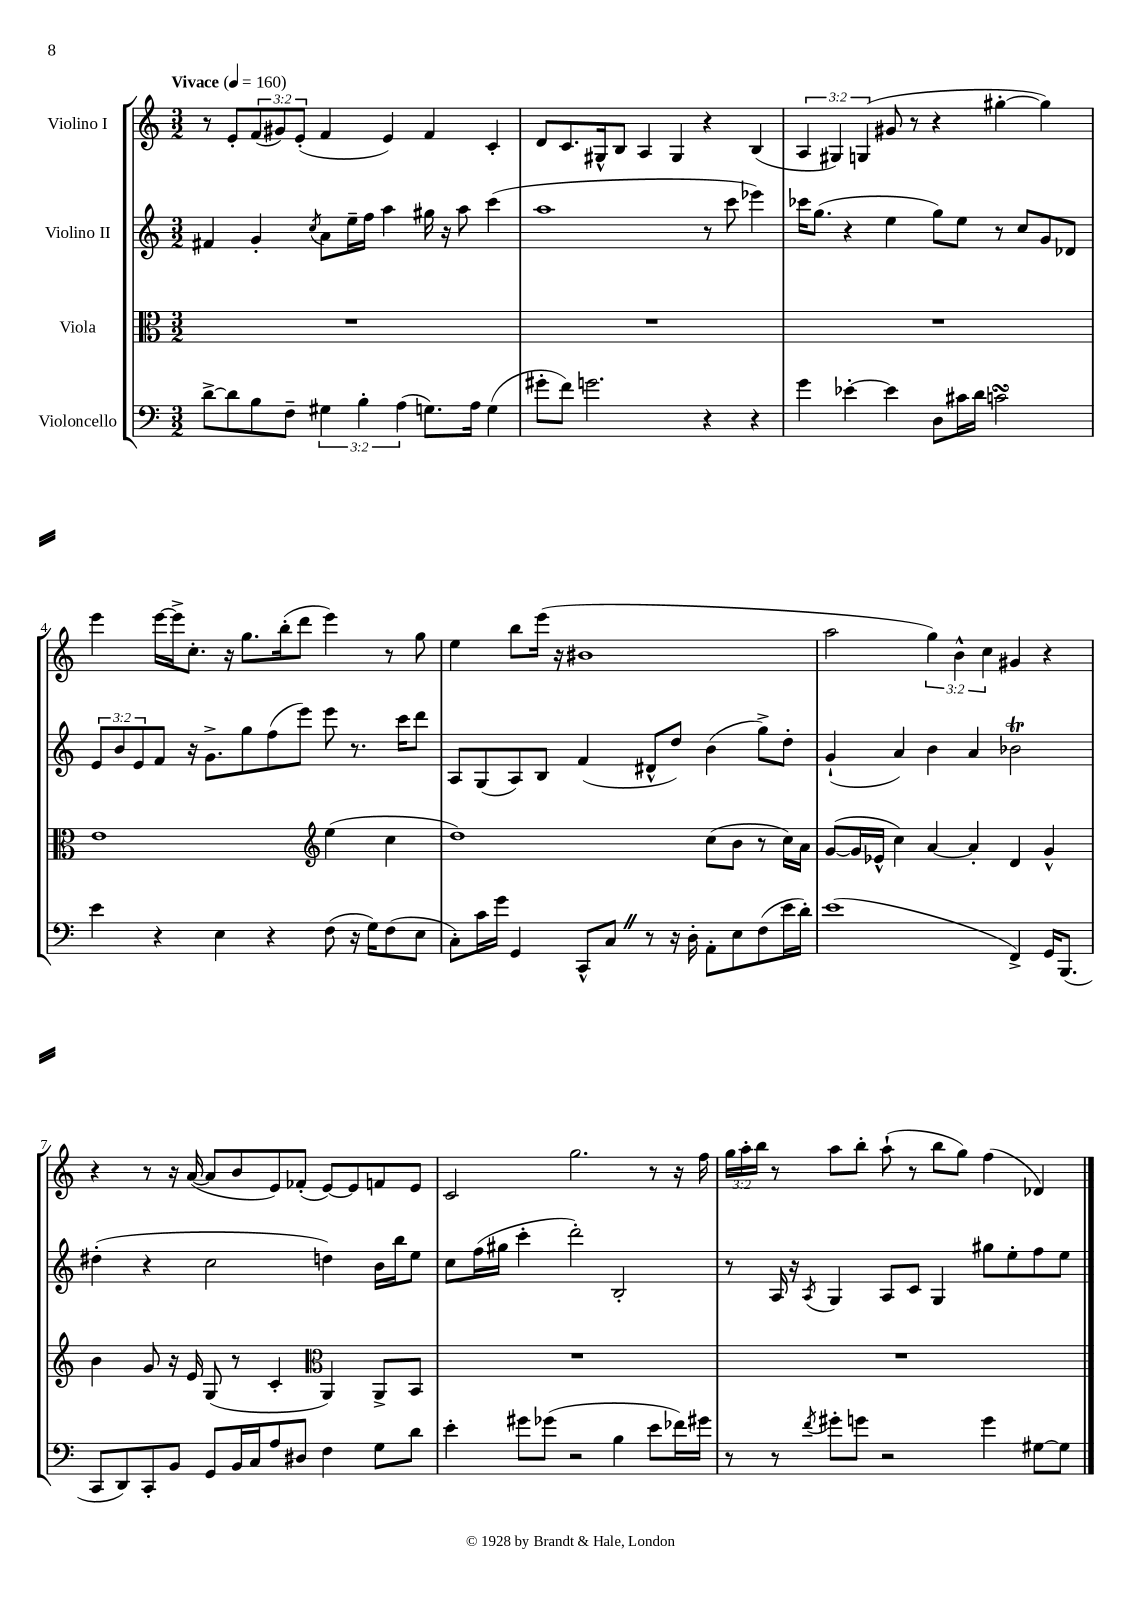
<<
\new StaffGroup <<
\new Staff = "s0" \with { instrumentName = "Violino I" } {
    \clef treble \key c \major \numericTimeSignature \time 3/2 \override Staff.TupletNumber.text = #tuplet-number::calc-fraction-text \tempo "Vivace" 4 = 160
    r8 e'8-. \tuplet 3/2 { f'8( gis'8) e'8-.( } f'4 e'4) f'4 c'4-. |
    d'8 c'8. gis16-^ b8 a4 gis4 r4 b4( |
    \tuplet 3/2 { a4 gis4) g4( } gis'8 r8 r4 gis''4~-. gis''4) |
    e'''4 e'''16~ e'''16-> c''8.-. r16 g''8. b''16-.( d'''8 e'''4) r8 g''8 |
    e''4 b''8 e'''16( r16 bis'1 |
    a''2 \tuplet 3/2 { g''4) b'4-^ c''4 } gis'4 r4 |
    r4 r8 r16 a'16~( a'8 b'8 e'8) fes'8-.( e'8~) e'8 f'8 e'8 |
    c'2 g''2. r8 r16 f''16 |
    \tuplet 3/2 { g''16 a''16-. b''16 } r8 a''8 b''8-. a''8-!( r8 b''8 g''8) f''4( des'4) \bar "|." |
}
\new Staff = "s1" \with { instrumentName = "Violino II" } {
    \clef treble \key c \major \numericTimeSignature \time 3/2 \override Staff.TupletNumber.text = #tuplet-number::calc-fraction-text
    fis'4 g'4-. \acciaccatura { c''8 } a'8 e''16-- f''16 a''4 gis''16 r16 a''8 c'''4( |
    a''1 r8 c'''8 ees'''4) |
    ces'''16 g''8.( r4 e''4 g''8) e''8 r8 c''8 g'8 des'8 |
    \tuplet 3/2 { e'8 b'8 e'8 } f'8 r16 g'8.-> g''8 f''8( e'''8) e'''8 r8. c'''16 d'''8 |
    a8 g8( a8) b8 f'4( dis'8-^ d''8) b'4( g''8->) d''8-. |
    g'4-!( a'4) b'4 a'4 bes'2\trill |
    dis''4-.( r4 c''2 d''4) b'16 b''16 e''8 |
    c''8 f''16( gis''16 c'''4-. d'''2-.) b2-. |
    r8 a16 r16 \acciaccatura { a8 } g4 a8 c'8 g4 gis''8 e''8-. f''8 e''8 \bar "|." |
}
\new Staff = "s2" \with { instrumentName = "Viola" } {
    \clef alto \key c \major \numericTimeSignature \time 3/2
    R1. |
    R1. |
    R1. |
    e'1 \clef treble e''4( c''4 |
    d''1) c''8( b'8 r8 c''16) a'16 |
    g'8~( g'16 ees'16-^ c''4) a'4~ a'4-. d'4 g'4-^ |
    b'4 g'8 r16 e'16 g8( r8 c'4-. \clef alto a,4) a,8-> b,8 |
    R1. |
    R1. \bar "|." |
}
\new Staff = "s3" \with { instrumentName = "Violoncello" } {
    \clef bass \key c \major \numericTimeSignature \time 3/2 \override Staff.TupletNumber.text = #tuplet-number::calc-fraction-text
    d'8~-> d'8 b8 f8-- \tuplet 3/2 { gis4 b4-. a4( } g8.) a16 g4( |
    gis'8-. f'8) g'2. r4 r4 |
    g'4 ees'4~-. ees'4 d8 cis'16 d'16 c'2\turn |
    e'4 r4 e4 r4 f8( r16 g16) f8( e8 |
    c8-.) c'16 g'16 g,4 c,8-^ c8 \once \override BreathingSign.text = \markup { \musicglyph "scripts.caesura.straight" } \breathe r8 r16 d16-. a,8-. e8 f8( e'16 d'16-.) |
    e'1( f,4->) g,16 b,,8.( |
    c,8 d,8) c,8-. b,8 g,8 b,16 c16 a8 dis8 f4 g8 d'8 |
    e'4-. gis'8 ges'8( r2 b4 e'8 fes'16) gis'16 |
    r8 r8 \acciaccatura { f'8 } gis'8-. g'8 r2 g'4 gis8~ gis8 \bar "|." |
}
>>
>>
